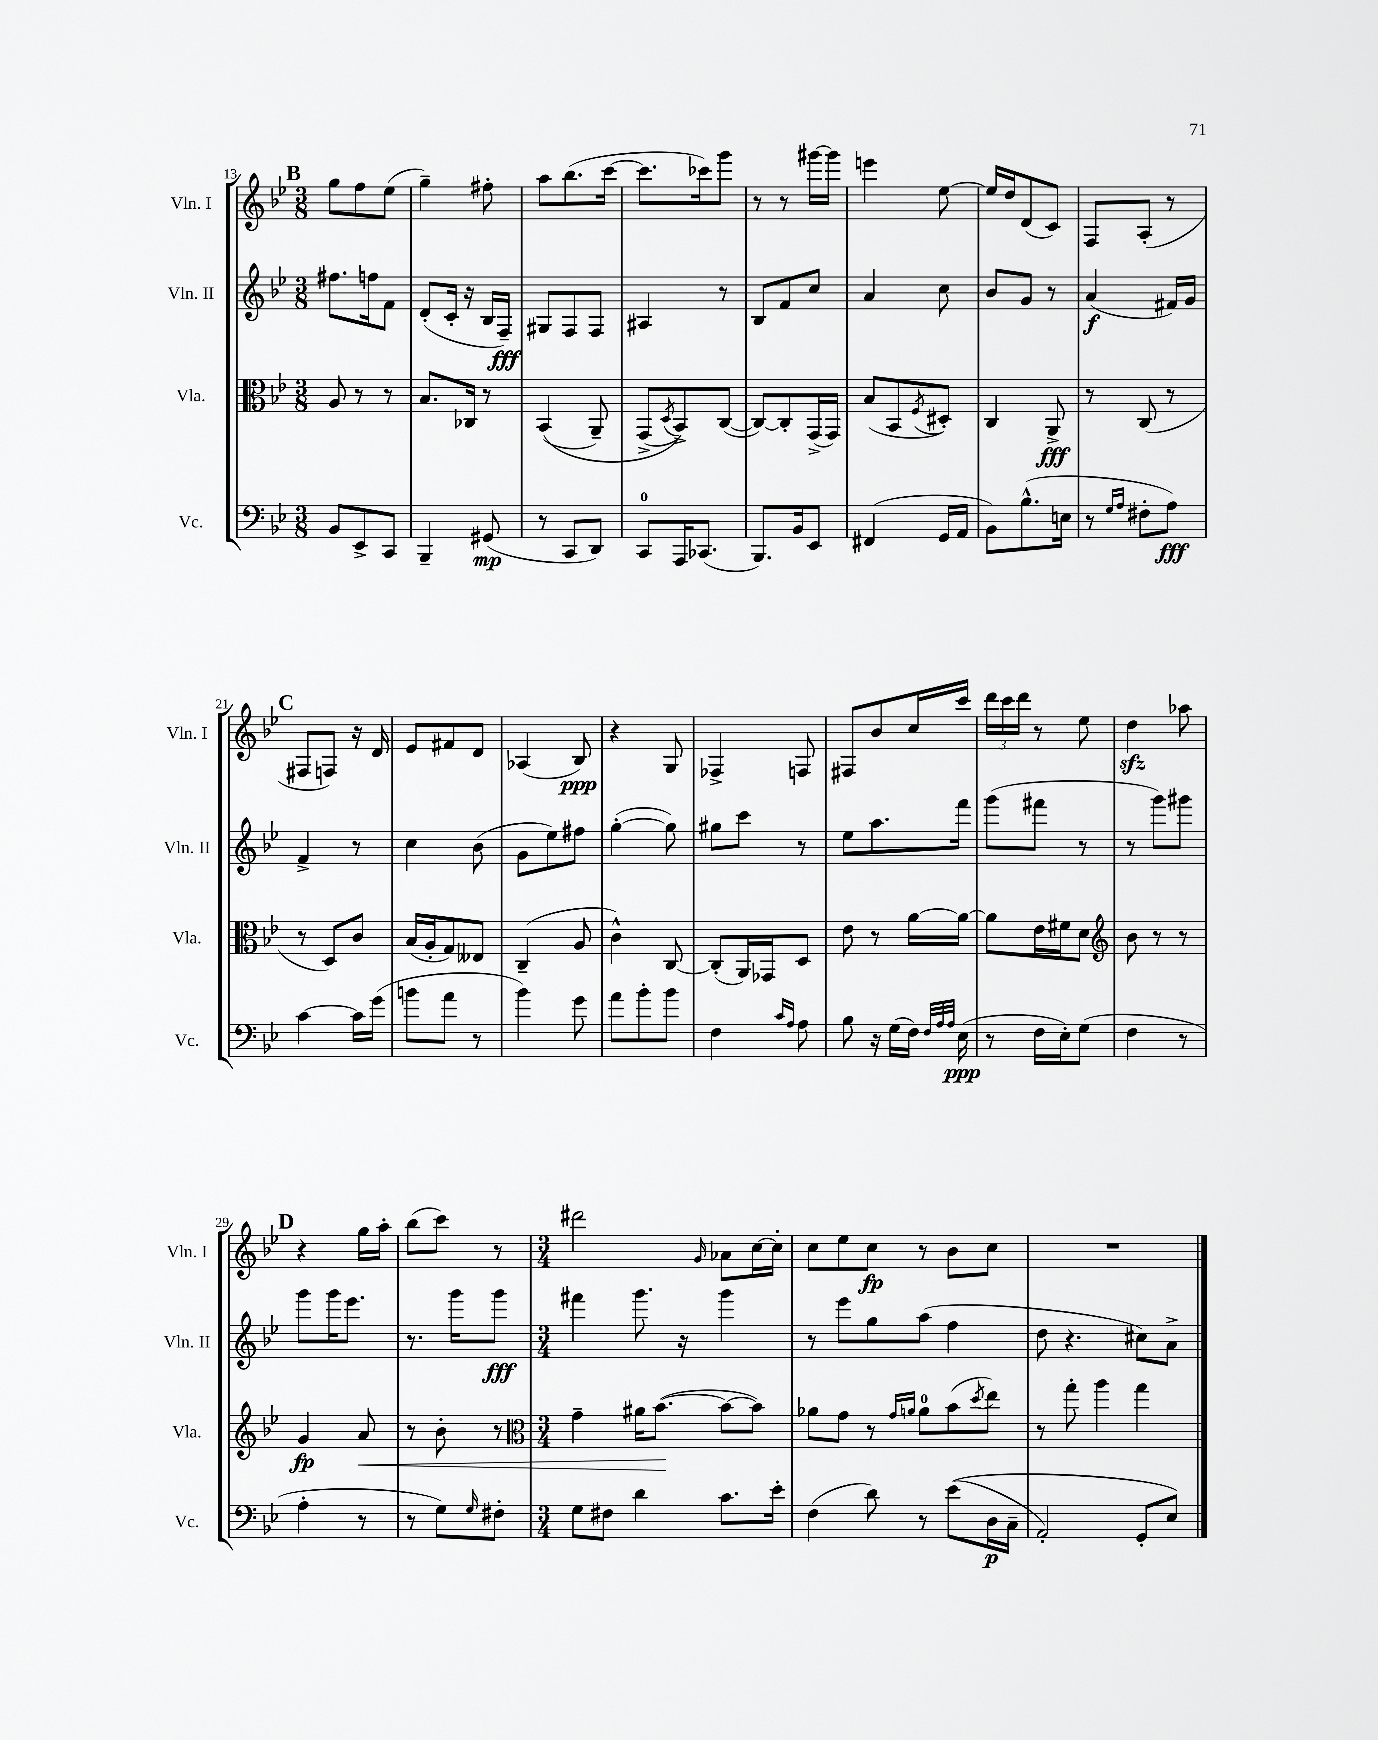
<<
\new StaffGroup <<
\new Staff = "s0" \with { instrumentName = "Vln. I" shortInstrumentName = "Vln. I" } {
    \clef treble \key bes \major \numericTimeSignature \time 3/8
    \mark \markup { \bold "B" } g''8 f''8 ees''8( |
    g''4--) fis''8-. |
    a''8 bes''8.( c'''16~ |
    c'''8. ces'''16) g'''8 |
    r8 r8 gis'''16~ gis'''16 |
    e'''4 ees''8~ |
    ees''16 d''16 d'8( c'8) |
    f8 a8-.( r8 |
    \mark \markup { \bold "C" } fis8 f8) r16 d'16 |
    ees'8 fis'8 d'8 |
    aes4( bes8\ppp) |
    r4 g8 |
    fes4-> f8 |
    fis8 bes'8 c''16 c'''16 |
    \tuplet 3/2 { d'''16 c'''16 d'''16 } r8 ees''8 |
    d''4\sfz aes''8 |
    \mark \markup { \bold "D" } r4 g''16 a''16-. |
    bes''8( c'''8) r8 |
    \numericTimeSignature \time 3/4 dis'''2 \grace { g'16 } aes'8 c''16~ c''16-. |
    c''8 ees''8 c''8\fp r8 bes'8 c''8 |
    R2. \bar "|." |
}
\new Staff = "s1" \with { instrumentName = "Vln. II" shortInstrumentName = "Vln. II" } {
    \clef treble \key bes \major \numericTimeSignature \time 3/8
    \mark \markup { \bold "B" } fis''8. f''16 f'8 |
    d'8-.( c'16-. r16 bes16 f16--\fff) |
    gis8 f8 f8 |
    ais4 r8 |
    bes8 f'8 c''8 |
    a'4 c''8 |
    bes'8 g'8 r8 |
    a'4\f( fis'16) g'16 |
    \mark \markup { \bold "C" } f'4-> r8 |
    c''4 bes'8( |
    g'8 ees''8) fis''8 |
    g''4~-.( g''8) |
    gis''8 c'''8 r8 |
    ees''8 a''8. f'''16 |
    g'''8( fis'''8 r8 |
    r8 g'''8) gis'''8 |
    \mark \markup { \bold "D" } g'''8 g'''16 ees'''8. |
    r8. g'''16 g'''8\fff |
    \numericTimeSignature \time 3/4 fis'''4 g'''8. r16 g'''4 |
    r8 ees'''8 g''8 a''8( f''4 |
    d''8 r4. cis''8) a'8-> \bar "|." |
}
\new Staff = "s2" \with { instrumentName = "Vla." shortInstrumentName = "Vla." } {
    \clef alto \key bes \major \numericTimeSignature \time 3/8
    \mark \markup { \bold "B" } a8 r8 r8 |
    bes8. ces16 r8 |
    bes,4(\( a,8--) |
    g,8->( \acciaccatura { d8 } bes,8->)\) c8~( |
    c8~) c8-. g,16->( g,16) |
    bes8( bes,8 \acciaccatura { f8 } dis8-.) |
    c4 a,8->\fff |
    r8 c8( r8 |
    \mark \markup { \bold "C" } r8 d8) c'8 |
    bes16( a16-. g8) eeses8 |
    c4--( a8 |
    c'4-^) c8~ |
    c8-.( a,16) ges,16 d8 |
    ees'8 r8 a'16~ a'16~ |
    a'8 ees'16 fis'16 d'8 |
    \clef treble bes'8 r8 r8 |
    \mark \markup { \bold "D" } g'4\fp a'8\< |
    r8 bes'8-. r8 |
    \numericTimeSignature \time 3/4 \clef alto g'4-- ais'16 bes'8.~\!( bes'8~ bes'8) |
    aes'8 g'8 r8 \grace { g'16 a'16 } a'8-0 bes'8( \acciaccatura { d''8 } ees''8) |
    r8 g''8-. a''4 g''4 \bar "|." |
}
\new Staff = "s3" \with { instrumentName = "Vc." shortInstrumentName = "Vc." } {
    \clef bass \key bes \major \numericTimeSignature \time 3/8
    \mark \markup { \bold "B" } bes,8 ees,8-> c,8 |
    bes,,4-- gis,8\mp( |
    r8 c,8 d,8) |
    c,8-0 a,,16 ces,8.( |
    bes,,8.) bes,16 ees,8 |
    fis,4( g,16 a,16 |
    bes,8) bes8.-^( e16 |
    r8 \grace { g16 a16 } fis8-. a8\fff) |
    \mark \markup { \bold "C" } c'4~ c'16 g'16( |
    b'8 a'8 r8 |
    bes'4) g'8 |
    a'8 bes'8-. bes'8 |
    f4 \grace { c'16 a16 } a8 |
    bes8 r16 g16( f16) \grace { f32 a32 a32 } ees16\ppp( |
    r8 f16 ees16-.) g8( |
    f4 r8 |
    \mark \markup { \bold "D" } a4-. r8 |
    r8 g8) \grace { g16 } fis8-. |
    \numericTimeSignature \time 3/4 g8 fis8 d'4 c'8. ees'16-. |
    f4( d'8) r8 ees'8(\( d16\p c16-- |
    a,2-.) g,8-. ees8\) \bar "|." |
}
>>
>>
\layout { \context { \Score currentBarNumber = #13 } }
